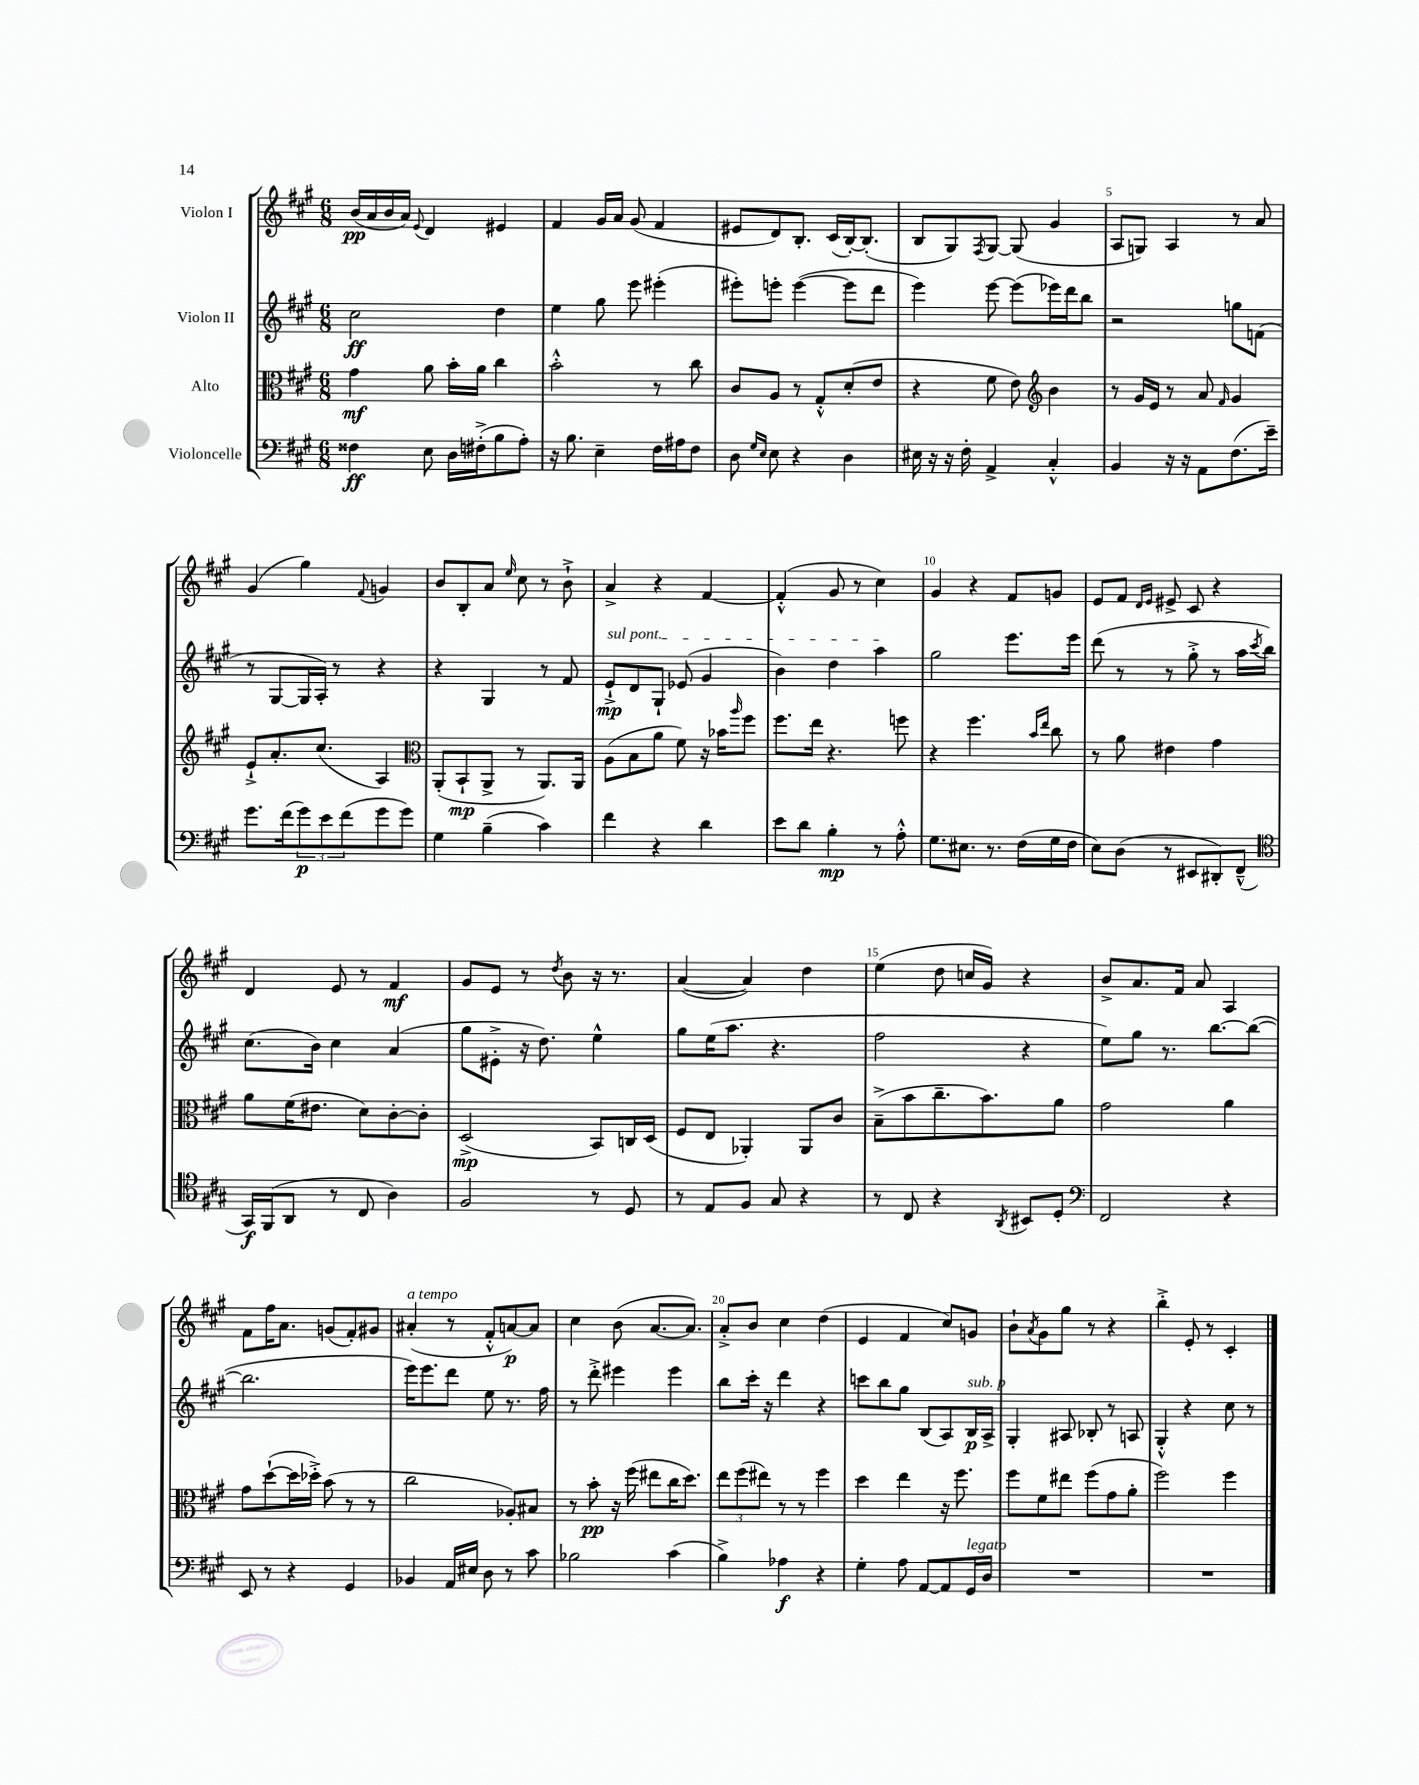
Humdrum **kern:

**kern	**kern	**kern	**kern
*staff4	*staff3	*staff2	*staff1
*clefF4	*clefC3	*clefG2	*clefG2
*k[f#c#g#]	*k[f#c#g#]	*k[f#c#g#]	*k[f#c#g#]
*M6/8	*M6/8	*M6/8	*M6/8
4F##	4g#	2cc#	(16b
.	.	.	16a
.	.	.	16b
.	.	.	16a)
.	.	.	8qqe
8E	8a	.	4d
16D	16b'	.	.
(16F#'^	16a	.	.
8B	4cc#	4dd	4e#
8A')	.	.	.
=	=	=	=
16r	2b'^^	4ee	4f#
8.B	.	.	.
4E~	.	8gg#	16g#
.	.	.	16a
.	.	8eee	(8g#
16F#	8r	(4eee#'	4f#
16A#	.	.	.
8F#	8cc#	.	.
=	=	=	=
8D	8c#	8eee#')	8e#
16qqG#	.	.	.
16qqE	.	.	.
8E	8A	8eee'	8d)
4r	8r	([4eee	8.B'
.	8G#'^^	.	.
.	.	.	(16c#
4D	(8d'	8eee]	[16B')
.	.	.	(8.B']
.	8e	8ddd	.
=	=	=	=
16E#	4r	4eee)	8B
16r	.	.	.
16r	.	.	8G#)
16F#'	.	.	.
.	.	.	8qF#
4AA^	8f#	[8eee	[8G#
.	8e)	(8eee]	(8G#]
*	*clefG2	*	*
4C#'^^	4b	16eee-)	4g#
.	.	16ddd	.
.	.	8bb	.
=	=	=	=
4BB	8r	2r	8A
.	16g#	.	8G)
.	16e	.	.
16r	8r	.	4A
16r	.	.	.
8AA	8a	.	.
.	16qqf#	.	.
(8.F#	4g#	8gg	8r
.	.	(8f	8a
16e~)	.	.	.
=	=	=	=
8.g#	8e`^	8r	(4g#
.	8.a'	[8G#	.
(16f#	.	.	.
12g#)	.	16G#]	4gg#)
.	(8.cc#	16A')	.
12e	.	.	.
.	.	8r	.
(12f#	.	.	.
.	.	.	8qqf#
8g#	4A)	4r	4g
8g#)	.	.	.
=	=	=	=
*	*clefC3	*	*
4G#	(8AA'	4r	8b
.	8BB`	.	8B'
(4B~	8AA^	4G#	8a
.	.	.	16qqee
.	8r	.	8cc#
4c#)	8.AA)	8r	8r
.	.	8f#	8b`^
.	16AA	.	.
=	=	=	=
4f#	(8A	8e`^	4a^
.	8B	8d	.
4r	8a	8G#`	4r
.	8f#)	(8e-	.
4d	16r	4g#	[4f#
.	16b-	.	.
.	16qqaa	.	.
.	8ff#	.	.
=	=	=	=
8e	8.ff#	4b)	(4f#'^^]
8d	.	.	.
.	16ee	.	.
4B'	4.r	4dd	8g#
.	.	.	8r
8r	.	4aa	4cc#)
8A'^^	8ff	.	.
=	=	=	=
8.G#	4r	2gg#	4g#
8.E#	.	.	.
.	4.ff#	.	4r
8.r	.	.	.
.	.	8.eee	8f#
(16F#	.	.	.
.	16qqb	.	.
.	16qqee	.	.
16G#	8cc#	.	8g
16F#	.	16eee	.
=	=	=	=
8E)	8r	(8ddd	8e
(8D	8a	8r	8f#
.	.	.	16qqd
.	.	.	16qqe
8r	4e#	8r	8e#^
8EE#	.	8gg#'^	8c#
8DD#')	4g#	8r	4r
(8FF#~^^	.	16aa	.
.	.	8qccc#	.
.	.	16bb)	.
=	=	=	=
*clefC4	*	*	*
16GG#)	8a	(8.cc#	4d
(16FF#	.	.	.
8AA	(16f#	.	.
.	8.e#	16b)	.
8r	.	4cc#	8e
8C#	8d)	.	8r
4A)	[8c#'	(4a	4f#
.	8c#']	.	.
=	=	=	=
2F#	(2D^	8gg#	8g#
.	.	8e#'^	8e
.	.	16r	8r
.	.	8.dd)	.
.	.	.	8qdd
.	.	.	8b
8r	8BB)	4ee^^	16r
.	.	.	8.r
8D	16C	.	.
.	(16D	.	.
=	=	=	=
8r	8F#	8gg#	([4a
8E	8E	(16ee	.
.	.	8.aa	.
8F#	4AA-')	.	4a])
8G#	.	4.r	.
4r	8AA-	.	4dd
.	8c#	.	.
=	=	=	=
8r	(8B~^	2ff#	(4ee
8C#	8b	.	.
4r	8.cc#~	.	8dd
.	.	.	16cc
.	8.b)	.	16g#)
8qAA	.	.	.
8BB#	.	4r	4r
8D'	8a	.	.
=	=	=	=
*clefF4	*	*	*
2FF#	2g#	8ee)	8b^
.	.	8gg#	8.a
.	.	8.r	.
.	.	.	16f#
.	.	.	8a
.	.	[8.bb	.
4r	4a	.	4A
.	.	(8bb_	.
=	=	=	=
8EE	8g#	2.bb]	8f#
8r	([8dd`	.	16ff#
.	.	.	8.a
4r	16dd]	.	.
.	16dd-'^)	.	.
.	(8b	.	(8g
4GG#	8r	.	8f#')
.	8r	.	8g#
=	=	=	=
4BB-	2cc#	16eee)	(4a#'
.	.	8.eee	.
16AA	.	8ddd	8r
16E#	.	.	.
8D	.	8ee	8f#'^^
8r	8A-')	8.r	[8a)
8c#	8B#	.	8a]
.	.	16ff#	.
=	=	=	=
2B-	8r	8r	4cc#
.	8b'	8ddd'^	.
.	16r	4eee#	(8b
.	(16ff#	.	.
.	8ee#	.	[8.a
(4c#	16cc#	4eee#	.
.	8.dd)	.	8.a])
=	=	=	=
4B^)	12ee	8bb	8a'^
.	(12ff#	.	.
.	.	16ccc#'	8b
.	12ee#)	.	.
.	.	16r	.
4A-	8r	4ddd	4cc#
.	8r	.	.
4r	4ff#	4r	(4dd
=	=	=	=
4G#'	4dd	8ccc	4e
.	.	8bb	.
8A	4ee	8gg#	4f#
[8AA	.	(8B	.
8AA]	16r	8A)	8cc#)
.	8.ff#	.	.
16GG#	.	16B	8g
16D	.	16A^	.
=	=	=	=
2.r	8ff#	4G#'	8b`
.	.	.	8qa
.	8f#	.	8g#
.	8ee#	8A#	8gg#
.	(8ff#	8B-'	8r
.	8g#	8r	4r
.	8a'	8A	.
=	=	=	=
2.r	2ff#)	4G#'^^	4bb'^
.	.	4r	8e'
.	.	.	8r
.	4ff#	8cc#	4c#'
.	.	8r	.
==	==	==	==
*-	*-	*-	*-
